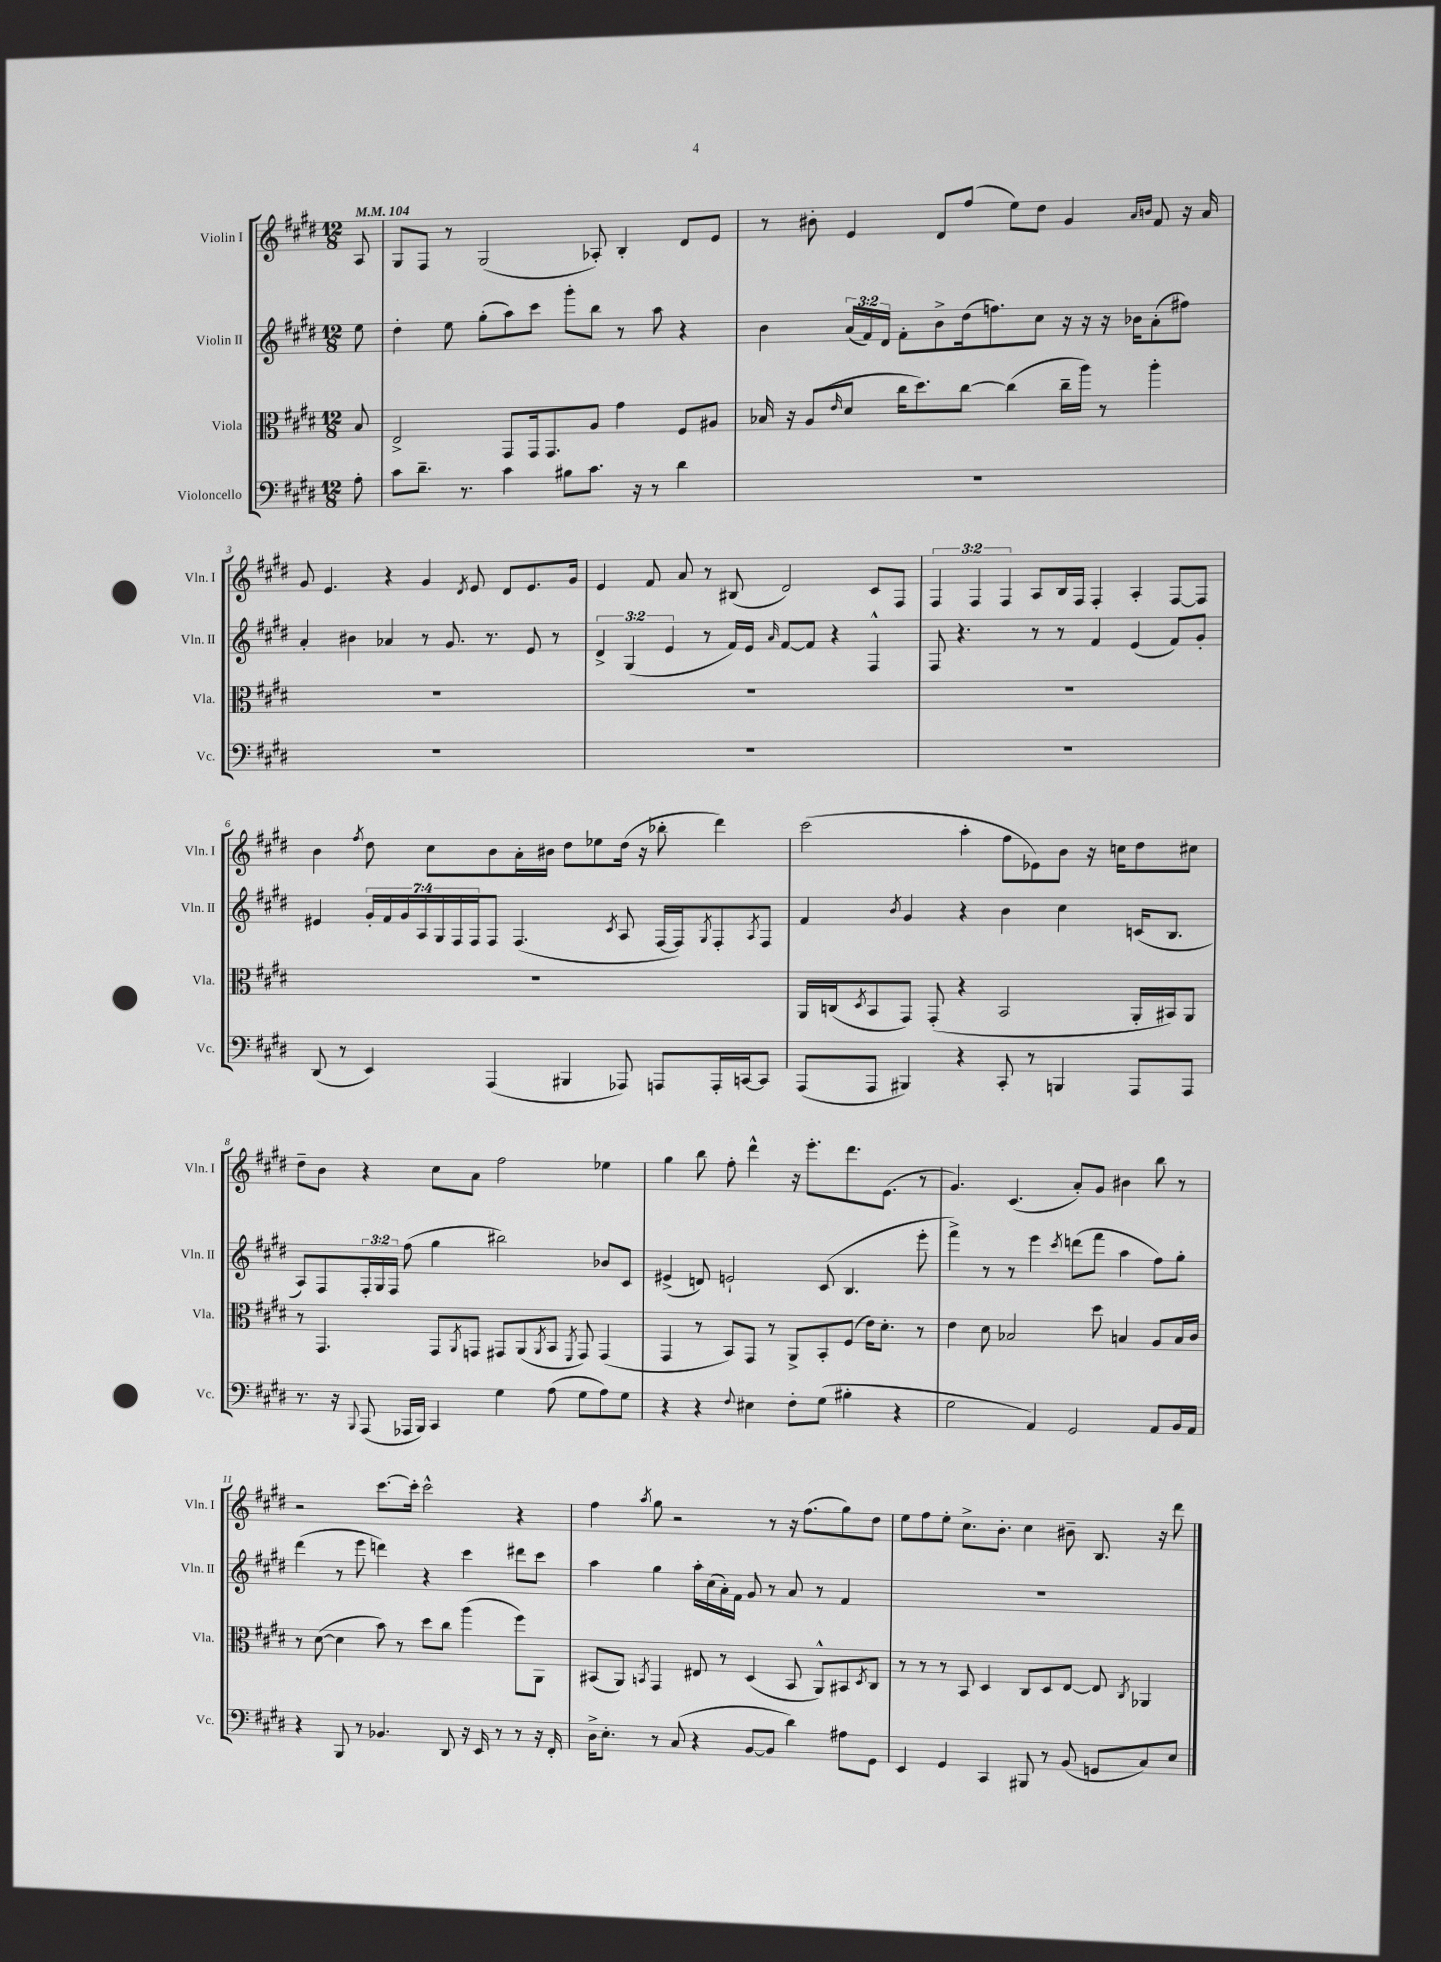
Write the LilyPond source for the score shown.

<<
\new StaffGroup <<
\new Staff = "s0" \with { instrumentName = "Violin I" shortInstrumentName = "Vln. I" } {
    \clef treble \key e \major \numericTimeSignature \time 12/8 \override Staff.TupletNumber.text = #tuplet-number::calc-fraction-text \partial 8 \tempo 4 = 104
    a8 |
    gis8 fis8 r8 gis2( aes8-.) b4-. dis'8 e'8 |
    r8 bis'8-. e'4 dis'8 fis''8( e''8) dis''8 gis'4 \grace { a'16 b'16 } fis'8 r16 a'16 |
    gis'8 e'4. r4 gis'4 \acciaccatura { dis'8 } e'8 dis'8 e'8. gis'16 |
    e'4 fis'8 a'8 r8 bis8( dis'2) cis'8 fis8 |
    \tuplet 3/2 { fis4 fis4 fis4 } a8 b16 fis16 fis4-. a4-. fis8~ fis8 |
    b'4 \acciaccatura { fis''8 } dis''8 cis''8 b'8 a'16-. bis'16 dis''8 ees''8 dis''16( r16 bes''8-. dis'''4) |
    cis'''2( a''4-. fis''8 ees'8) b'8 r16 c''16 dis''8 cis''8 |
    dis''8-- b'8 r4 cis''8 a'8 fis''2 ees''4 |
    gis''4 b''8 fis''8-. dis'''4-^ r16 e'''8.-. dis'''8. e'8.( r8 |
    gis'4.) cis'4.( a'8-.) gis'8 bis'4 b''8 r8 |
    r2 cis'''8.~ cis'''16-. cis'''2-^ r4 |
    fis''4 \acciaccatura { a''8 } gis''8 r2 r8 r16 fis''8.( gis''8) dis''8 |
    e''8 fis''8 e''8-. cis''8.-> b'8.-. cis''4 bis'8-- b8. r16 dis'''8 \bar "|." |
}
\new Staff = "s1" \with { instrumentName = "Violin II" shortInstrumentName = "Vln. II" } {
    \clef treble \key e \major \numericTimeSignature \time 12/8 \override Staff.TupletNumber.text = #tuplet-number::calc-fraction-text \partial 8
    e''8 |
    dis''4-. e''8 gis''8-.( a''8) cis'''8 gis'''8-. b''8 r8 a''8 r4 |
    b'4 \tuplet 3/2 { a'16( fis'16) dis'16 } fis'8-. b'8-> dis''16( f''8.) cis''8 r16 r16 r16 bes'16 a'8-.( fis''8) |
    a'4-. bis'4 aes'4 r8 gis'8. r8. e'8 r8 |
    \tuplet 3/2 { dis'4-> gis4( e'4 } r8 fis'16) e'16 \grace { a'16 } fis'8~ fis'8 r4 fis4-^ |
    fis8 r4. r8 r8 fis'4 e'4( fis'8) gis'8-. |
    eis'4 \tuplet 7/4 { gis'16-. fis'16 gis'16 a16 gis16 fis16 fis16 } fis8 fis4.( \acciaccatura { cis'8 } a8 fis16~ fis16) \acciaccatura { gis8 } fis8-. \acciaccatura { a8 } fis8 |
    fis'4 \acciaccatura { b'8 } gis'4 r4 b'4 cis''4 c'16( b8. |
    a8) fis8 \tuplet 3/2 { fis16-. gis16 fis16 } fis''8( gis''4 bis''2) bes'8 cis'8 |
    eis'4->( d'8) e'2-! cis'8( b4. e'''8-. |
    fis'''4->) r8 r8 e'''4 \acciaccatura { cis'''8 } d'''8( fis'''8 a''4 fis''8) gis''8-. |
    dis'''4( r8 e'''8 d'''4) r4 cis'''4 dis'''8 cis'''8 |
    a''4 gis''4 a''16-. cis''16( a'16-.) fis'16 gis'8 r8 a'8 r8 fis'4 |
    R1. \bar "|." |
}
\new Staff = "s2" \with { instrumentName = "Viola" shortInstrumentName = "Vla." } {
    \clef alto \key e \major \numericTimeSignature \time 12/8 \partial 8
    b8 |
    e2-> gis,8 gis,16 gis,8. a8 gis'4 fis8 ais8 |
    bes16 r16 a8( \grace { e'16 } dis'8 cis''16 dis''8.) cis''8~ cis''4( cis''16-- a''16) r8 a''4-. |
    R1. |
    R1. |
    R1. |
    R1. |
    a,16 c16( \acciaccatura { dis8 } b,8 gis,8) gis,8-.( r4 b,2 a,16-. bis,16) a,8 |
    r8 gis,4. gis,8 \acciaccatura { a,8 } g,8 gis,8 a,8( \acciaccatura { a,8 } b,8 \acciaccatura { fis,8 } gis,8) gis,4( |
    gis,4 r8 b,8) gis,8 r8 a,8-> b,8-. fis8( e'16) dis'8.-. r8 |
    e'4 dis'8 bes2 dis''8 b4 a8 b16 cis'16 |
    r8 dis'8~( dis'4 b'8) r8 dis''8 cis''8 a''4( fis''8) a,8 |
    bis,8( a,8) \acciaccatura { b,8 } gis,4 eis8 r8 dis4( b,8 a,8-^) bis,8 \acciaccatura { dis8 } cis8 |
    r8 r8 r8 b,8 dis4 cis8 dis8 e8~ e8 \acciaccatura { cis8 } aes,4 \bar "|." |
}
\new Staff = "s3" \with { instrumentName = "Violoncello" shortInstrumentName = "Vc." } {
    \clef bass \key e \major \numericTimeSignature \time 12/8 \partial 8
    a8-. |
    cis'8 dis'8.-- r8. cis'4 bis8 cis'8. r16 r8 dis'4 |
    R1. |
    R1. |
    R1. |
    R1. |
    dis,8( r8 e,4) a,,4( bis,,4 aes,,8) a,,8 a,,16-. c,16~ c,8 |
    a,,8( a,,8 bis,,4) r4 cis,8-. r8 b,,4 a,,8 a,,8 |
    r8. r16 \appoggiatura { b,,8 } a,,8( aes,,16 b,,16) cis,4 gis4 a8( gis8 a8) gis8 |
    r4 r4 \appoggiatura { fis8 } eis4 fis8-. gis8( bis4-. r4 |
    gis2 a,4) gis,2 a,8 b,16 a,16 |
    r4 b,,8 r8 bes,4. dis,8 r16 e,16 r8 r8 r16 fis,16-. |
    dis16-> e8.-. r8 cis8( r4 b,8~ b,8 dis'4) ais8 gis,8 |
    e,4 gis,4 cis,4 bis,,8 r8 b,8( g,8 cis8) e8 \bar "|." |
}
>>
>>
